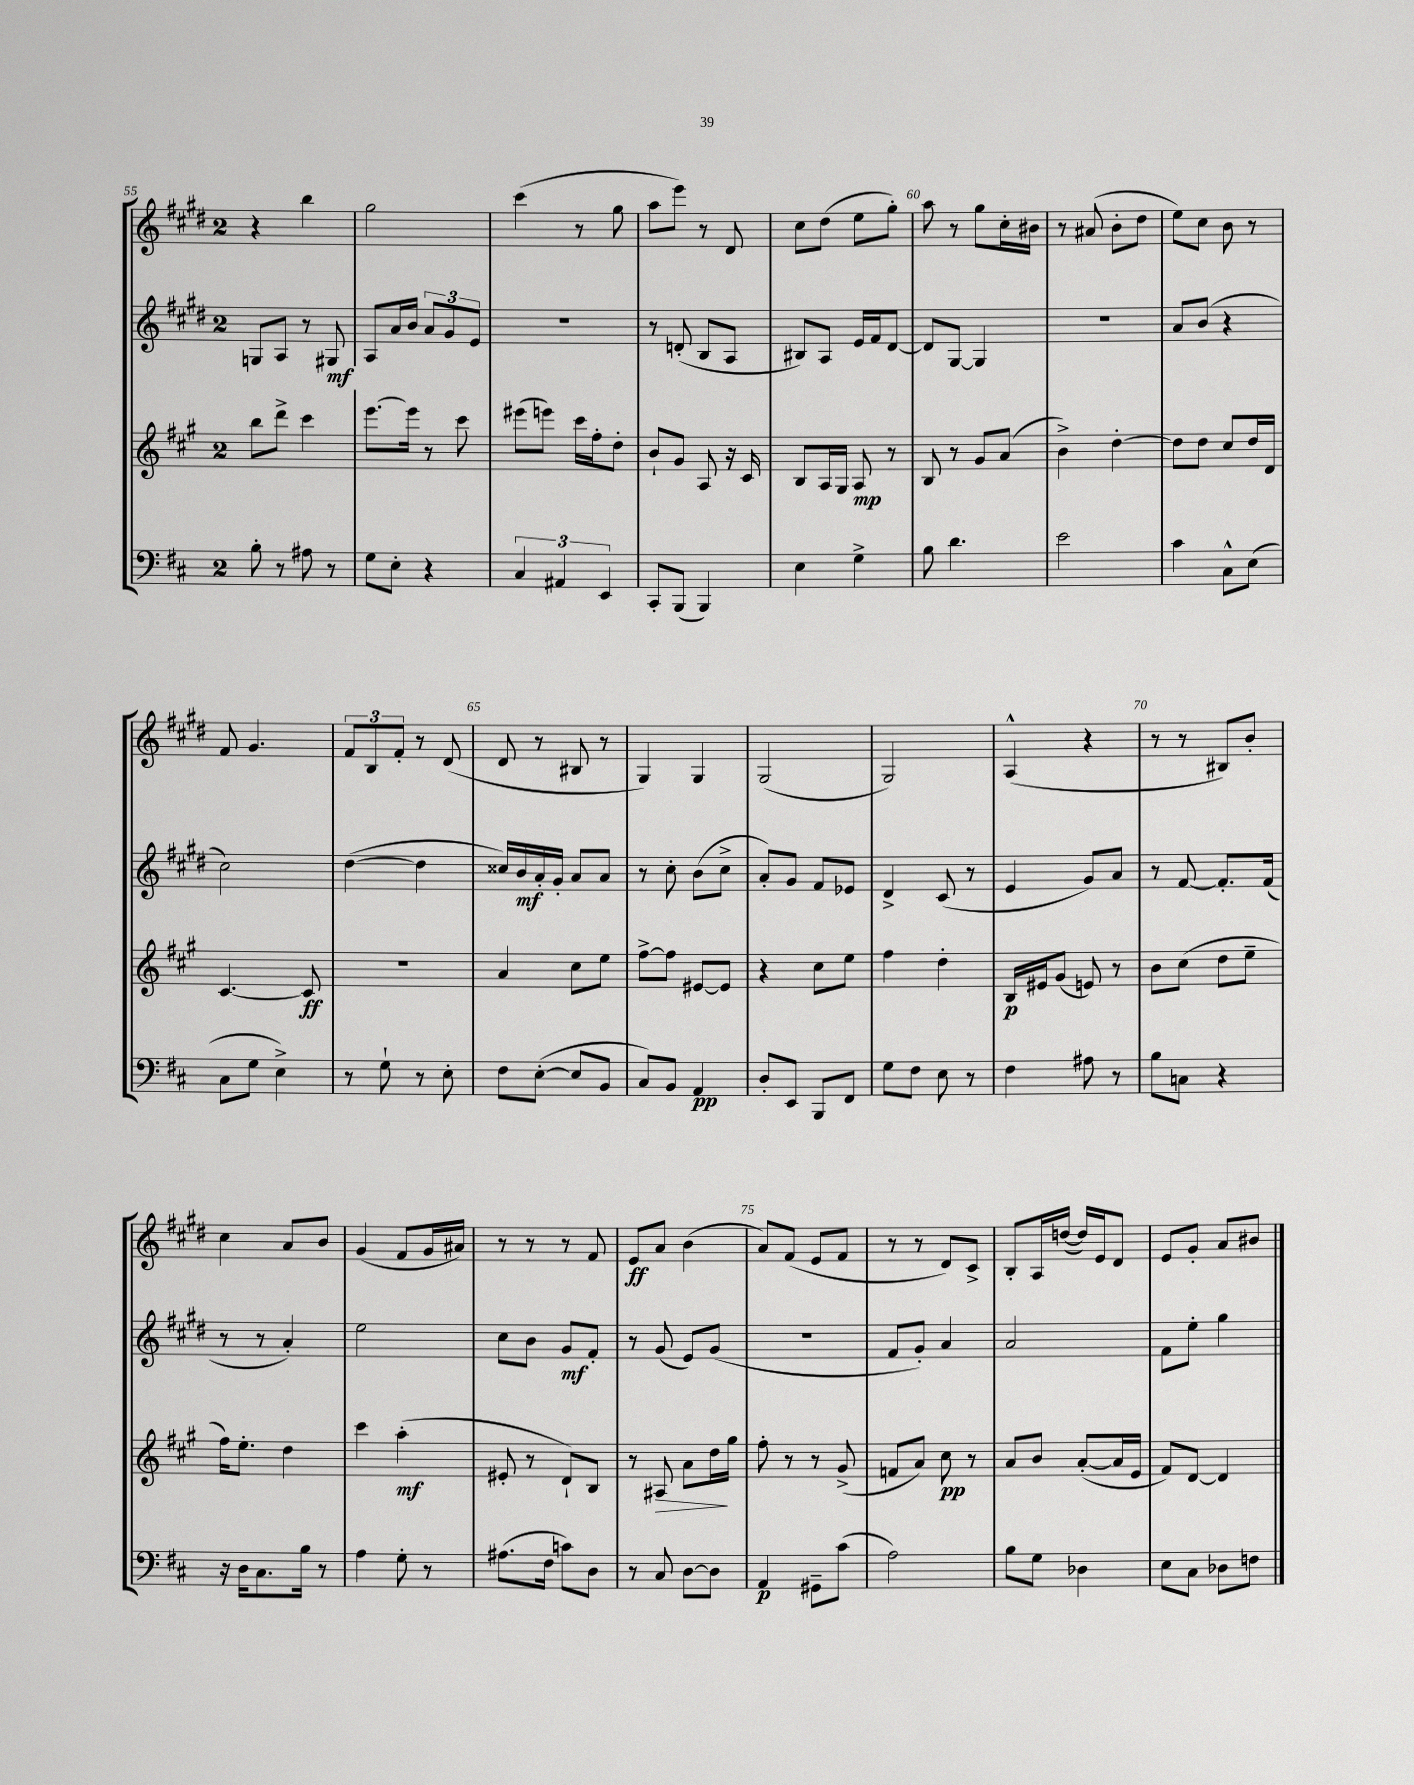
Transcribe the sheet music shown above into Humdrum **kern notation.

**kern	**kern	**kern	**kern
*staff4	*staff3	*staff2	*staff1
*clefF4	*clefG2	*clefG2	*clefG2
*k[f#c#]	*k[f#c#g#]	*k[f#c#g#d#]	*k[f#c#g#d#]
*M2/4	*M2/4	*M2/4	*M2/4
8B'\	8bb\L	8G/L	4r
8r	8ddd^\J	8A/J	.
8A#\	4ccc#\	8r	4bb\
8r	.	8G#/	.
=	=	=	=
8G\L	[8.eee\L	8A/L	2gg#\
8E'\J	.	16a/L	.
.	16eee\]Jk	16b/JJ	.
4r	8r	12a/L	.
.	.	12g#/	.
.	8ccc#\	.	.
.	.	12e/J	.
=	=	=	=
6C#/	(8eee#\L	2r	(4ccc#\
.	8eee\J)	.	.
6AA#/	.	.	.
.	16ccc#\LL	.	8r
.	16ff#'\J	.	.
6EE/	.	.	.
.	8dd'\J	.	8gg#\
=	=	=	=
8CC#'/L	8b`/L	8r	8aa\L
(8BBB/J	8g#/J	(8d'/	8eee\J)
4BBB/)	8A/	8B/L	8r
.	16r	8A/J	8d#/
.	16c#/	.	.
=	=	=	=
4E\	8B/L	8B#/L)	8cc#\L
.	16A/L	8A/J	(8dd#\J
.	16G#/JJ	.	.
4G^\	8A/	16e/LL	8ee\L
.	.	16f#/J	.
.	8r	[8d#/J	8gg#'\J)
=	=	=	=
8B\	8B/	8d#/]L	8aa\
4.d\	8r	[8G#/J	8r
.	8g#/L	4G#/]	8gg#\L
.	(8a/J	.	16cc#'\L
.	.	.	16b#\JJ
=	=	=	=
2e\	4b^\)	2r	8r
.	.	.	(8a#/
.	[4dd'\	.	8b'\L
.	.	.	8dd#\J
=	=	=	=
4c#\	8dd\]L	8a/L	8ee\L)
.	8dd\J	(8b/J	8cc#\J
8C#^^\L	8cc#/L	4r	8b\
(8E\J	16dd/L	.	8r
.	16d/JJ	.	.
=	=	=	=
8C#\L	[4.c#/	2cc#\)	8f#/
8G\J	.	.	4.g#/
4E^\)	.	.	.
.	8c#/]	.	.
=	=	=	=
8r	2r	([4dd#\	12f#/L
.	.	.	12B/
8G`\	.	.	.
.	.	.	12f#'/J
8r	.	4dd#\]	8r
8E'\	.	.	(8d#/
=	=	=	=
8F#\L	4a/	16cc##/LL)	8d#/
.	.	16b/	.
([8E'\J	.	16a'/	8r
.	.	16g#'/JJ	.
8E/]L	8cc#\L	8a/L	8B#/
8BB/J	8ee\J	8a/J	8r
=	=	=	=
8C#/L)	[8ff#^\L	8r	4G#/)
8BB/J	8ff#\]J	8cc#'\	.
4AA/	[8e#/L	(8b\L	4G#/
.	8e#/]J	8cc#^\J	.
=	=	=	=
8D'/L	4r	8a'/L)	(2G#/
8EE/J	.	8g#/J	.
8BBB/L	8cc#\L	8f#/L	.
8FF#/J	8ee\J	8e-/J	.
=	=	=	=
8G\L	4ff#\	4d#^/	2G#/)
8F#\J	.	.	.
8E\	4dd'\	(8c#/	.
8r	.	8r	.
=	=	=	=
4F#\	16B/LL	4e/	(4A^^/
.	16e#/J	.	.
.	(8g#/J	.	.
8A#\	8e/)	8g#/L)	4r
8r	8r	8a/J	.
=	=	=	=
8B\L	8b\L	8r	8r
8C\J	(8cc#\J	[8f#/	8r
4r	8dd\L	8.f#'/]L	8B#/L)
.	8ee~\J	.	8b'/J
.	.	(16f#/Jk	.
=	=	=	=
16r	16ff#\LK)	8r	4cc#\
16D\LK	8.ee'\J	.	.
8.C#\	.	8r	.
.	4dd\	4a'/)	8a/L
16B\Jk	.	.	.
8r	.	.	8b/J
=	=	=	=
4A\	4ccc#\	2ee\	(4g#/
8G'\	(4aa'\	.	8f#/L
8r	.	.	16g#/L
.	.	.	16a#/JJ)
=	=	=	=
(8.A#\L	8e#'/	8cc#\L	8r
.	8r	8b\J	8r
16F#\Jk	.	.	.
8c\L)	8d`/L)	8g#/L	8r
8D\J	8B/J	8f#'/J	8f#/
=	=	=	=
8r	8r	8r	8e/L
8C#/	8A#/	(8g#/	8a/J
[8D\L	8a\L	8e/L)	(4b\
8D\]J	16dd\L	(8g#/J	.
.	16gg#\JJ	.	.
=	=	=	=
4AA/	8ff#'\	2r	8a/L)
.	8r	.	(8f#/J
8GG#~\L	8r	.	8e/L
(8c#\J	(8g#^/	.	8f#/J
=	=	=	=
2A\)	8f/L	8f#/L	8r
.	8a/J)	8g#'/J)	8r
.	8cc#\	4a/	8d#/L)
.	8r	.	8c#^/J
=	=	=	=
8B\L	8a/L	2a/	8B'/L
8G\J	8b/J	.	16A/L
.	.	.	([16dd/JJ
4D-\	([8a'/L	.	16dd/]LL)
.	.	.	16e/J
.	16a/]L	.	8d#/J
.	16e/JJ	.	.
=	=	=	=
8E\L	8f#/L)	8f#\L	8e/L
8C#\J	[8d/J	8ee'\J	8g#'/J
8D-\L	4d/]	4gg#\	8a/L
8F\J	.	.	8b#/J
==	==	==	==
*-	*-	*-	*-
